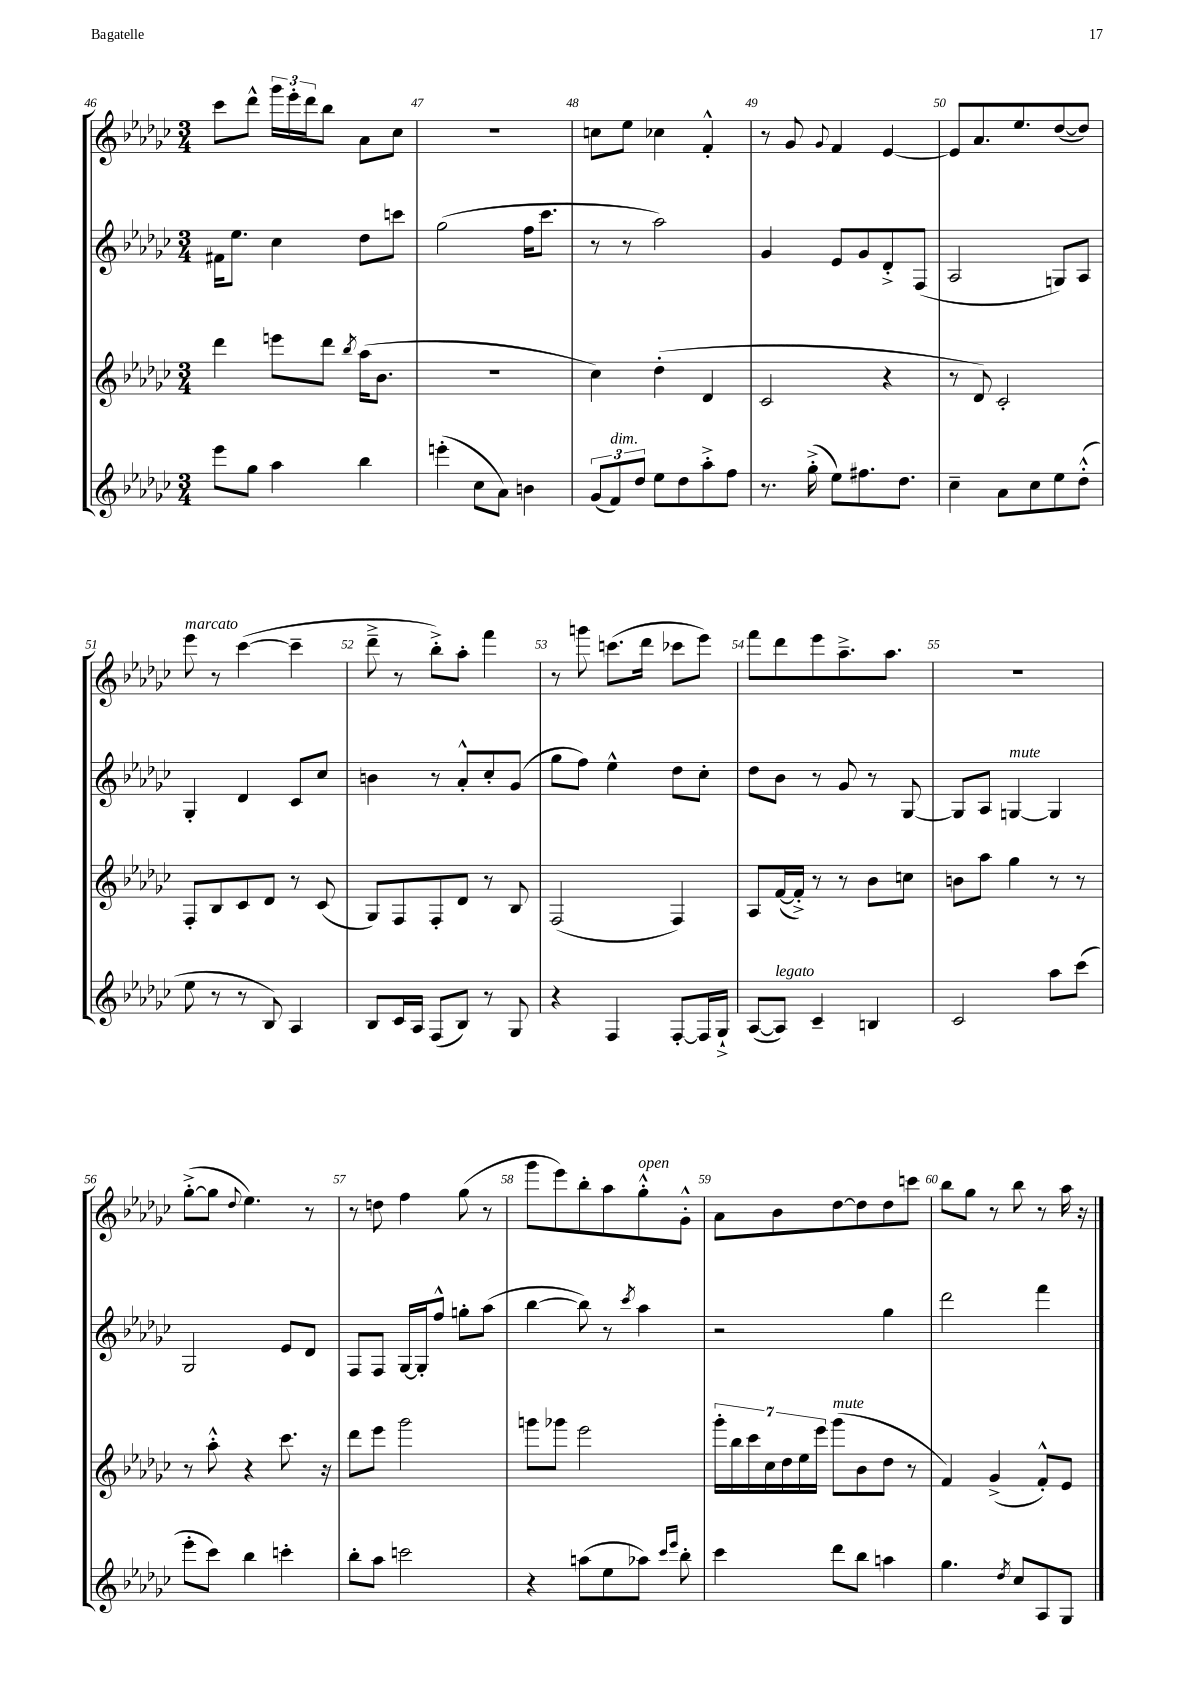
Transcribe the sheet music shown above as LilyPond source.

<<
\new StaffGroup <<
\new Staff = "s0" {
    \clef treble \key ges \major \numericTimeSignature \time 3/4
    ces'''8 des'''8-^ \tuplet 3/2 { ges'''16 ees'''16-. des'''16 } bes''8 aes'8 ces''8 |
    R2. |
    c''8 ees''8 ces''4 f'4-.-^ |
    r8 ges'8 \appoggiatura { ges'8 } f'4 ees'4~ |
    ees'8 aes'8. ees''8. des''8~( des''8) |
    ees'''8^\markup { \italic "marcato" } r8 ces'''4~( ces'''4-- |
    des'''8---> r8 bes''8-.->) aes''8-. f'''4 |
    r8 g'''8 c'''8.( des'''16 ces'''8 ees'''8) |
    f'''8 des'''8 ees'''8 aes''8.---> aes''8. |
    R2. |
    ges''8~-.->( ges''8 \appoggiatura { des''8 } ees''4.) r8 |
    r8 d''8 f''4 ges''8( r8 |
    ges'''8 ees'''8) bes''8-. aes''8 ges''8-.-^^\markup { \italic "open" } ges'8-.-^ |
    aes'8 bes'8 des''8~ des''8 des''8 c'''8 |
    bes''8 ges''8 r8 bes''8 r8 aes''16 r16 \bar "|." |
}
\new Staff = "s1" {
    \clef treble \key ges \major \numericTimeSignature \time 3/4
    fis'16 ees''8. ces''4 des''8 c'''8 |
    ges''2( f''16 ces'''8. |
    r8 r8 aes''2) |
    ges'4 ees'8 ges'8 des'8-.-> f8( |
    aes2 g8) aes8 |
    ges4-. des'4 ces'8 ces''8 |
    b'4 r8 aes'8-.-^ ces''8-. ges'8( |
    ges''8 f''8) ees''4-^ des''8 ces''8-. |
    des''8 bes'8 r8 ges'8 r8 ges8~ |
    ges8 aes8 g4~^\markup { \italic "mute" } g4 |
    ges2 ees'8 des'8 |
    f8 f8 ges16~ ges16-. f''8-^ g''8-. aes''8( |
    bes''4~ bes''8) r8 \acciaccatura { ces'''8 } aes''4 |
    r2 ges''4 |
    des'''2 f'''4 \bar "|." |
}
\new Staff = "s2" {
    \clef treble \key ges \major \numericTimeSignature \time 3/4
    des'''4 e'''8 des'''8 \acciaccatura { bes''8 } aes''16( bes'8. |
    R2. |
    ces''4) des''4-.( des'4 |
    ces'2 r4 |
    r8 des'8) ces'2-. |
    f8-. bes8 ces'8 des'8 r8 ces'8( |
    ges8) f8 f8-. des'8 r8 bes8 |
    f2( f4) |
    aes8 f'16~( f'16-.->) r8 r8 bes'8 c''8 |
    b'8 aes''8 ges''4 r8 r8 |
    r8 aes''8-.-^ r4 ces'''8. r16 |
    des'''8 ees'''8 ges'''2 |
    g'''8 ges'''8 ees'''2 |
    \tuplet 7/4 { ges'''16-. bes''16 ces'''16 ces''16 des''16 ees''16 ees'''16 } ges'''8^\markup { \italic "mute" }( bes'8 des''8 r8 |
    f'4) ges'4->( f'8-.-^) ees'8 \bar "|." |
}
\new Staff = "s3" {
    \clef treble \key ges \major \numericTimeSignature \time 3/4
    ees'''8 ges''8 aes''4 bes''4 |
    e'''4-.( ces''8 aes'8) b'4 |
    \tuplet 3/2 { ges'8( f'8^\markup { \italic "dim." }) des''8 } ees''8 des''8 aes''8-.-> f''8 |
    r8. ges''16-.->( ees''8) fis''8. des''8. |
    ces''4-- aes'8 ces''8 ees''8 des''8-.-^( |
    ees''8 r8 r8 bes8) aes4 |
    bes8 ces'16 aes16 f8( bes8) r8 ges8 |
    r4 f4 f8~-. f16 ges16-!-> |
    aes8~( aes8^\markup { \italic "legato" }) ces'4-- b4 |
    ces'2 aes''8 ces'''8( |
    ees'''8-. ces'''8) bes''4 c'''4-. |
    bes''8-. aes''8 c'''2 |
    r4 a''8( ees''8 aes''8) \grace { ces'''16 ees'''16 } bes''8-. |
    ces'''4 des'''8 bes''8 a''4 |
    ges''4. \acciaccatura { des''8 } ces''8 aes8 ges8 \bar "|." |
}
>>
>>
\layout { \context { \Score currentBarNumber = #46 \override BarNumber.break-visibility = ##(#f #t #t) barNumberVisibility = #all-bar-numbers-visible } }
